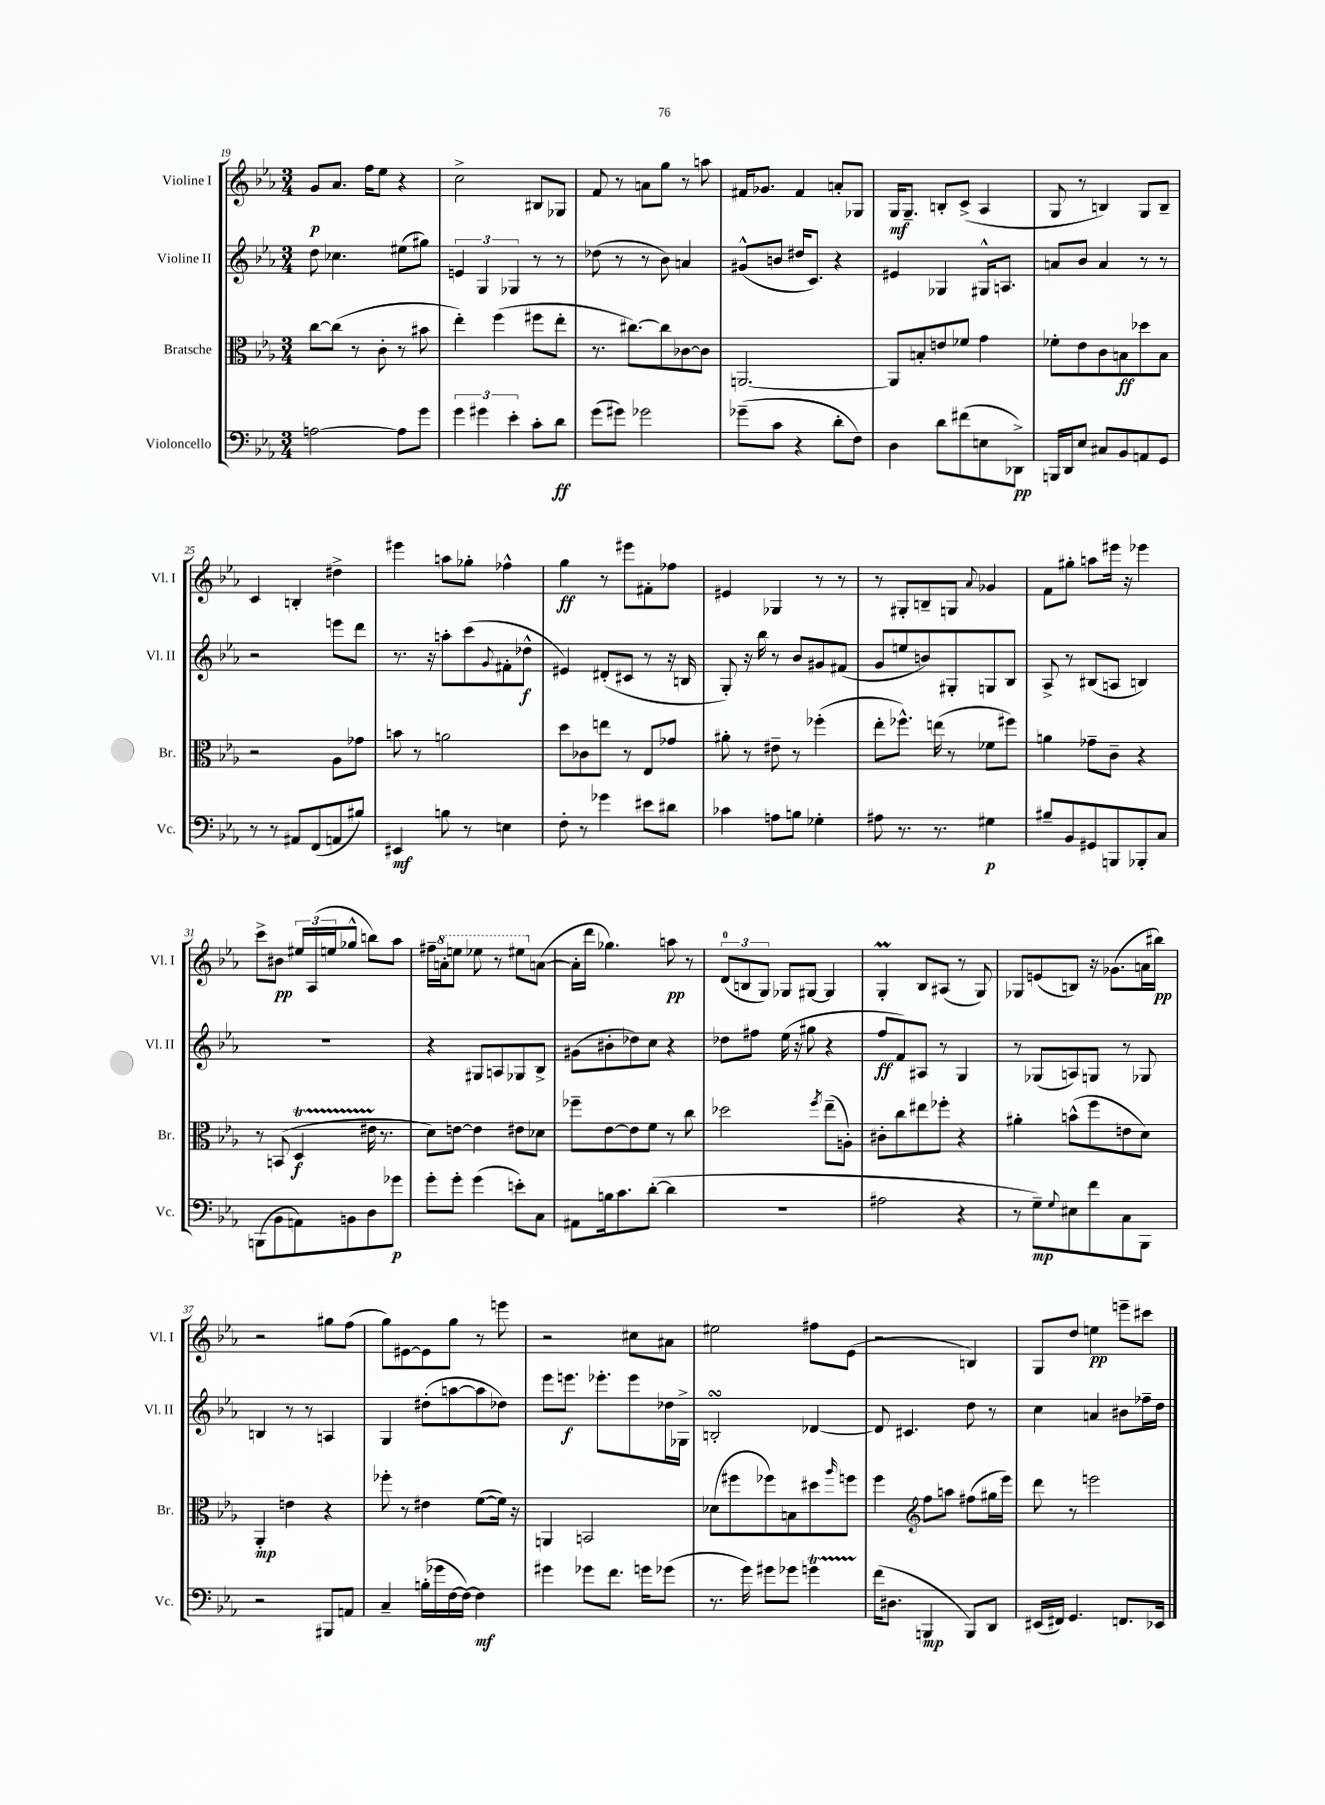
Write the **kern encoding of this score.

**kern	**dynam	**kern	**dynam	**kern	**dynam	**kern	**dynam
*part4	*part4	*part3	*part3	*part2	*part2	*part1	*part1
*staff4	*staff4	*staff3	*staff3	*staff2	*staff2	*staff1	*staff1
*I"Violoncello	*	*I"Bratsche	*	*I"Violine II	*	*I"Violine I	*
*I'Vc.	*	*I'Br.	*	*I'Vl. II	*	*I'Vl. I	*
*clefF4	*	*clefC3	*	*clefG2	*	*clefG2	*
*k[b-e-a-]	*	*k[b-e-a-]	*	*k[b-e-a-]	*	*k[b-e-a-]	*
*M3/4	*	*M3/4	*	*M3/4	*	*M3/4	*
=19	=19	=19	=19	=19	=19	=19	=19
[2An\	.	[8cc\L	.	8dd\	.	8g/L	p
.	.	(8cc\J]	.	4.cc-X\	.	8.a-/J	.
.	.	8r	.	.	.	.	.
.	.	.	.	.	.	16ff\KL	.
.	.	8c'\	.	.	.	8ee-\J	.
8A\L]	.	8r	.	(8ee#X\L	.	4r	.
8g\J	.	8b#X\	.	8gg#X\J)	.	.	.
=20	=20	=20	=20	=20	=20	=20	=20
6g\	.	4ee-'\)	.	6en/	.	2cc^\	.
6g#X\	.	.	.	6G/	.	.	.
.	.	(4ff\	.	.	.	.	.
6e-'\	.	.	.	6G-X/	.	.	.
8c'\L	.	8ff#X\L	.	8r	.	8B#X/L	.
8d\J	ff	8ee-'\J	.	8r	.	8G-X/J	.
=21	=21	=21	=21	=21	=21	=21	=21
(8g\L	.	8.r	.	(8dd-X\	.	8f/	.
8g#X\J)	.	.	.	8r	.	8r	.
.	.	[8.cc#X\L)	.	.	.	.	.
2g-X\	.	.	.	8r	.	8an\L	.
.	.	8cc#\]	.	8b-\)	.	8gg\J	.
.	.	[8c-X\	.	4an/	.	8r	.
.	.	8c-\J]	.	.	.	8aan\	.
=22	=22	=22	=22	=22	=22	=22	=22
(8g-X~\L	.	[2.AAn/	.	(8g#X^^/L	.	16f#X/KL	.
.	.	.	.	.	.	8.g-X/J	.
8c\J	.	.	.	8bn/J	.	.	.
4r	.	.	.	16dd#X/KL	.	4f#/	.
.	.	.	.	8.c/J)	.	.	.
8d'\L	.	.	.	4r	.	8an'/L	.
8F\J)	.	.	.	.	.	8G-X/J	.
=23	=23	=23	=23	=23	=23	=23	=23
4D\	.	8AA/L]	.	4e#X/	.	16G/KL	mf
.	.	.	.	.	.	8.G~/J	.
.	.	8Bn'/	.	.	.	.	.
8d\L	.	8en/	.	4G-X/	.	8Bn'/L	.
(8f#X\	.	8f-X/J	.	.	.	(8c^/J	.
8En\	.	4g\	.	16G#X^^/KL	.	4A-/	.
.	.	.	.	8.An/J	.	.	.
8DD-X^\J)	pp	.	.	.	.	.	.
=24	=24	=24	=24	=24	=24	=24	=24
16BBBn/LL	.	8f-X'\L	.	8an/L	.	8G/	.
16DD/J	.	.	.	.	.	.	.
8E-/J	.	8e-\	.	8b-/J	.	8r	.
8C#X/L	.	8c\	.	4a/	.	4Bn/)	.
8BB-/	.	8Bn\	ff	.	.	.	.
8AAn/	.	8dd-X\	.	8r	.	8G/L	.
8GG/J	.	8B\J	.	8r	.	8B~/J	.
!!LO:LB:g=z
=25	=25	=25	=25	=25	=25	=25	=25
8r	.	2r	.	2r	.	4c/	.
8r	.	.	.	.	.	.	.
8AA#X/L	.	.	.	.	.	4Bn'/	.
(8FF/	.	.	.	.	.	.	.
8AAn/	.	8A-\L	.	8eeen\L	.	4dd#X^\	.
8B#X/J)	.	8g-X\J	.	8ddd\J	.	.	.
=26	=26	=26	=26	=26	=26	=26	=26
4EE#X/	mf	8bn\	.	8.r	.	4eee#X\	.
.	.	8r	.	.	.	.	.
.	.	.	.	16r	.	.	.
8Bn\	.	2an\	.	8aan'\L	.	8aan\L	.
8r	.	.	.	(8ccc\	.	8gg-X'\J	.
.	.	.	.	8qqg/	.	.	.
4En\	.	.	.	8f#X'\	.	4ff-X^^\	.
.	.	.	.	8dd-X^^\J	f	.	.
=27	=27	=27	=27	=27	=27	=27	=27
8F'\	.	8dd\L	.	4e#X/)	.	4gg\	ff
8r	.	8c-X\	.	.	.	.	.
4g-X\	.	8een\J	.	(8d#X'/L	.	8r	.
.	.	8r	.	8c#X/J	.	8eee#X\L	.
8e#X\L	.	8E-/L	.	8r	.	8f#X'\	.
8d#X\J	.	8g-X/J	.	16r	.	8ff-X\J	.
.	.	.	.	16Bn/	.	.	.
=28	=28	=28	=28	=28	=28	=28	=28
4c-X\	.	8a#X'\	.	8G'/)	.	4e#X/	.
.	.	8r	.	16r	.	.	.
.	.	.	.	16bb-\	.	.	.
8An\L	.	8e#X~\	.	8r	.	4G-X/	.
8Bn\J	.	8r	.	8b-/L	.	.	.
4G-X'\	.	(4ff-X'\	.	8g#X/	.	8r	.
.	.	.	.	(8f#X/J	.	8r	.
=29	=29	=29	=29	=29	=29	=29	=29
8A#X\	.	8ee-'\L	.	8g/L	.	8r	.
8.r	.	8.ff-X^^\J)	.	8een/	.	8G#X'/L	.
.	.	.	.	8bn/)	.	8Bn~/	.
8.r	.	(16een\	.	.	.	.	.
.	.	8r	.	8G#X'/	.	8Gn/J	.
.	.	.	.	.	.	8qqa-/	.
4G#X\	p	8f-X\L	.	8Gn/	.	4g-X/	.
.	.	8ff#X\J)	.	8B-/J	.	.	.
=30	=30	=30	=30	=30	=30	=30	=30
8B#X~/L	.	4an\	.	8A-^/	.	8f\L	.
8BB-/	.	.	.	8r	.	8gg#X'\J	.
8GG#X/	.	8g-X~\L	.	(8B#X/L	.	8aan\L	.
8BBBn/	.	8c~\J	.	8An/J	.	16eee#X\Jk	.
.	.	.	.	.	.	16r	.
8BBB-X'/	.	4r	.	4Bn/)	.	4eee-X\	.
8C/J	.	.	.	.	.	.	.
!!LO:LB:g=z
=31	=31	=31	=31	=31	=31	=31	=31
(8BBBn\L	.	8r	.	2.r	.	8ccc^\L	.
8BB-\	.	(8BBn/	.	.	.	8b#X\J	pp
8AAn\)	.	4Dt/	f	.	.	24ee#X/LL	.
.	.	.	.	.	.	(24A-/	.
.	.	.	.	.	.	24een/J	.
8BBn\	.	.	.	.	.	8gg-X^^/J	.
8D\	.	16e#XTTT\	.	.	.	8bbn\L)	.
.	.	8.r	.	.	.	.	.
8g-X\J	p	.	.	.	.	8aa-\J	.
=32	=32	=32	=32	=32	=32	=32	=32
8g'\L	.	8d\L)	.	4r	.	16ff#X~\LL	.
*	*	*	*	*	*	*8va	*
.	.	.	.	.	.	16aan'\J	.
8g'\J	.	[8en\J	.	.	.	8eeen\J	.
(4g\	.	4e\]	.	8G#X/L	.	8eee-X\	.
.	.	.	.	8An/	.	8r	.
8en'\L)	.	8e#X\L	.	8G-X/	.	8eee#X\L	.
*	*	*	*	*	*	*X8va	*
8C\J	.	8d-X\J	.	8B-^/J	.	([8an\J	.
=33	=33	=33	=33	=33	=33	=33	=33
8AA#X\L	.	8ff-X~\L	.	(8g#X\L	.	16a'\LL]	.
.	.	.	.	.	.	16ddd\JJ	.
16Bn\k	.	[8e-\	.	8b#X'\	.	4.gg-X\)	.
8.c\	.	.	.	.	.	.	.
.	.	8e-\]	.	8dd-X\)	.	.	.
([8d'\J	.	8f\J	.	8cc\J	.	.	.
4d\]	.	8r	.	4r	.	8aan\	pp
.	.	8cc\	.	.	.	8r	.
=34	=34	=34	=34	=34	=34	=34	=34
2.r	.	2dd-X\	.	8dd-X\L	.	(12d/L	.
.	.	.	.	.	.	12Bn/	.
.	.	.	.	8ff#X\J	.	.	.
.	.	.	.	.	.	12G/J)	.
.	.	.	.	(16ee-\	.	8G-X/L	.
.	.	.	.	16r	.	.	.
.	.	.	.	8gg#X\	.	[8G#X/J	.
.	.	8qff/	.	.	.	.	.
.	.	(8ee-~\L	.	4r	.	4G#/]	.
.	.	8An'\J)	.	.	.	.	.
=35	=35	=35	=35	=35	=35	=35	=35
2A#X\	.	8c#X'\L	.	8ff/L	ff	4Gm'/	.
.	.	8cc\	.	8f/)	.	.	.
.	.	8ee#X\	.	8A#X/J	.	8B-/L	.
.	.	8ff-X'\J	.	8r	.	(8A#X/J	.
4r	.	4r	.	4G/	.	8r	.
.	.	.	.	.	.	8G/)	.
=36	=36	=36	=36	=36	=36	=36	=36
8r	.	4a#X'\	.	8r	.	8G-X/L	.
8G~\L)	mp	.	.	(8G-X/L	.	(8en/	.
8qqG/	.	.	.	.	.	.	.
8E#X\	.	(8bn^^\L	.	8An/)	.	8Bn/J)	.
8f\	.	8ff\	.	8Gn/J	.	16r	.
.	.	.	.	.	.	(8.g-X\L	.
8C\	.	8en\	.	8r	.	.	.
8BBB-\J	.	8d\J)	.	8G-X/	.	16an\L	.
.	.	.	.	.	.	16bb#X\JJ)	pp
!!LO:LB:g=z
=37	=37	=37	=37	=37	=37	=37	=37
2r	.	4AA-'/	mp	4Bn/	.	2r	.
.	.	4en\	.	8r	.	.	.
.	.	.	.	8r	.	.	.
8BBB#X/L	.	4r	.	4An/	.	8gg#X\L	.
8AAn/J	.	.	.	.	.	(8ff\J	.
=38	=38	=38	=38	=38	=38	=38	=38
4C~/	.	8ff-X'\	.	4G/	.	8gg\L)	.
.	.	8r	.	.	.	[8e#X\	.
(16Bn'\LL	.	4e#X\	.	(8dd#X'\L	.	8e#\]	.
16g-X\	.	.	.	.	.	.	.
[16F\	.	.	.	[8aan\	.	8gg\J	.
16F\JJ_)	.	.	.	.	.	.	.
4F\]	mf	([8f\L	.	8aa\]	.	8r	.
.	.	16f\Jk])	.	8dd-X\J)	.	8eeen\	.
.	.	16r	.	.	.	.	.
=39	=39	=39	=39	=39	=39	=39	=39
4g#X\	.	4AAn/	.	8eee-\L	.	2r	.
.	.	.	.	8.eeen\J	f	.	.
8g-X\L	.	2BBn/	.	.	.	.	.
.	.	.	.	8.eee-X'\L	.	.	.
8.f\J	.	.	.	.	.	.	.
.	.	.	.	8eee-\	.	8cc#X\L	.
16gn\KL	.	.	.	.	.	.	.
(8g-X\J	.	.	.	16dd-X\L	.	8a#X\J	.
.	.	.	.	16G-X^\JJ	.	.	.
=40	=40	=40	=40	=40	=40	=40	=40
8.r	.	(8d-X\L	.	2BnsSsS'/	.	2ee#X\	.
.	.	8ff#X\	.	.	.	.	.
16g\)	.	.	.	.	.	.	.
8g#X\L	.	8ff-X\)	.	.	.	.	.
8g-X\J	.	8Bn\	.	.	.	.	.
4gnt\	.	8dd#X\	.	[4d-X/	.	8ff#X\L	.
.	.	16qqaa-/	.	.	.	.	.
.	.	8ffn\J	.	.	.	(8e-\J	.
=41	=41	=41	=41	=41	=41	=41	=41
(16f\KL	.	4ff\	.	8d-/]	.	2r	.
8.D#X\J	.	.	.	.	.	.	.
.	.	.	.	4.c#X/	.	.	.
*	*	*clefG2	*	*	*	*	*
4BBBn/	mp	8ff\L	.	.	.	.	.
.	.	8aan\J	.	.	.	.	.
8BBB/L)	.	(8ff#X\L	.	8dd\	.	4Bn/)	.
8DD/J	.	16gg#X\L	.	8r	.	.	.
.	.	16eee-\JJ)	.	.	.	.	.
=42	=42	=42	=42	=42	=42	=42	=42
(16EE#X/LL	.	8ddd\	.	4cc\	.	8G/L	.
16FF#X/JJ)	.	.	.	.	.	.	.
4.GG/	.	8r	.	.	.	8dd/J	.
.	.	2eeen\	.	4an/	.	4een\	pp
8.FFn/L	.	.	.	8b#X\L	.	8eeen~\L	.
.	.	.	.	16ff-X~\L	.	8ccc#X\J	.
16EE-X/Jk	.	.	.	16dd\JJ	.	.	.
==	==	==	==	==	==	==	==
*-	*-	*-	*-	*-	*-	*-	*-
